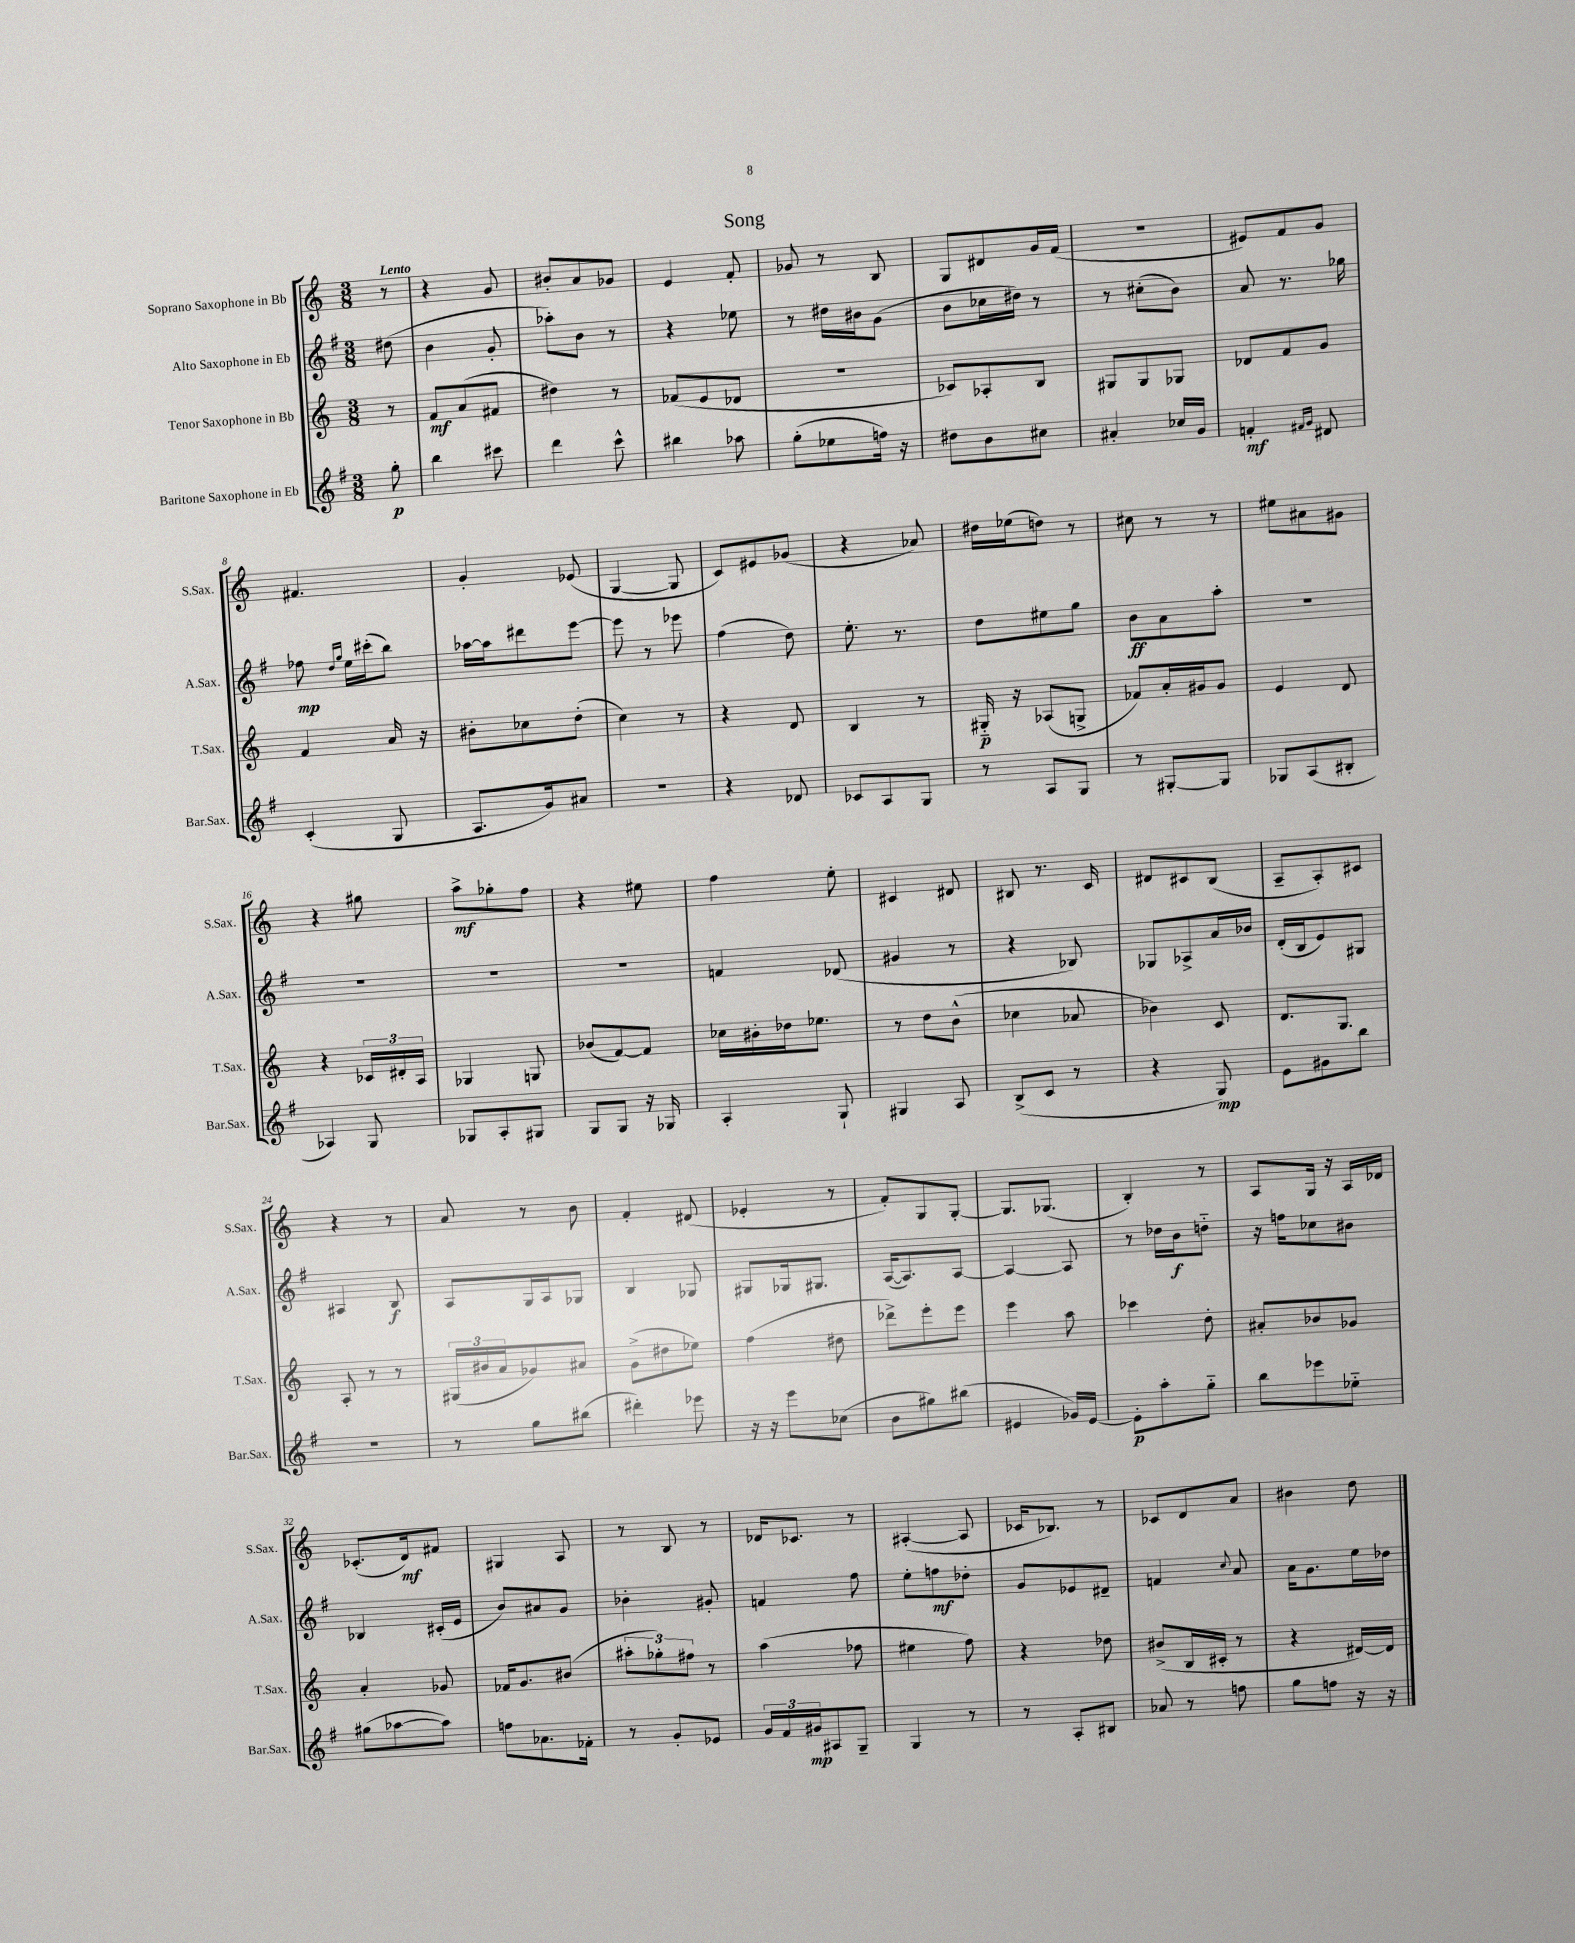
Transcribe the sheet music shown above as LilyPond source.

\header { title = "Song" }
<<
\new StaffGroup <<
\new Staff = "s0" \with { instrumentName = "Soprano Saxophone in Bb" shortInstrumentName = "S.Sax." } {
    \clef treble \key c \major \numericTimeSignature \time 3/8 \partial 8 \tempo "Lento"
    r8 |
    r4 g'8 |
    bis'8-. a'8 ges'8 |
    e'4 f'8-. |
    ges'8 r8 b8 |
    g8 dis'8 g'16 f'16( |
    R4. |
    eis'8) f'8 g'8 |
    fis'4. |
    g'4-. ees'8( |
    g4~ g8 |
    c'8) eis'8 ges'8( |
    r4 aes'8) |
    dis''16 ees''16( d''8) r8 |
    cis''8 r8 r8 |
    eis''8 ais'8 gis'8 |
    r4 gis''8 |
    a''8->\mf ges''8-. f''8 |
    r4 eis''8 |
    f''4 e''8-. |
    cis'4 dis'8 |
    bis8 r8. c'16 |
    dis'8 cis'8 b8( |
    a8-- a8-.) cis'8 |
    r4 r8 |
    a'8 r8 b'8 |
    f'4-. dis'8( |
    ees'4-. r8 |
    f'8-.) g8 g8~-. |
    g8. ges8.( |
    b4-.) r8 |
    a8 g16 r16 a16 des'16 |
    ces'8.-.( d'16\mf) fis'8 |
    gis4 a8 |
    r8 b8 r8 |
    des'16 ces'8. r8 |
    ais4~-.( ais8 |
    ces'16 bes8.) r8 |
    ces'8 d'8 a'8 |
    bis'4 d''8 \bar "|." |
}
\new Staff = "s1" \with { instrumentName = "Alto Saxophone in Eb" shortInstrumentName = "A.Sax." } {
    \clef treble \key g \major \numericTimeSignature \time 3/8 \partial 8
    dis''8( |
    b'4 g'8-. |
    aes''8-.) b'8 r8 |
    r4 ees''8 |
    r8 dis''16 bis'16 g'8( |
    b'8 ces''16 dis''16) r8 |
    r8 cis''8-.( b'8) |
    a'8 r8. ges''16 |
    fes''8\mp \grace { d''16 g''16 } e''16 cis'''16-.( b''8) |
    aes''16~ aes''16 dis'''8 e'''8~ |
    e'''8 r8 ees'''8 |
    fis''4( d''8) |
    e''8.-. r8. |
    d''8 eis''8 g''8 |
    b'8\ff a'8 a''8-. |
    R4. |
    R4. |
    R4. |
    R4. |
    f'4 des'8( |
    gis'4 r8 |
    r4 bes8) |
    ges8 aes8-> a'16 bes'16 |
    d'16-.( b16 e'8) gis8 |
    ais4 b8\f |
    a8 g16 a16 ges8 |
    b4 ges8 |
    gis8 ges16 gis8. |
    a16~( a8.) a8~ |
    a4~ a8 |
    r8 des''16 b'16\f d''8-_ |
    r16 f''16 ces''8 bis'8 |
    bes4 cis'16-.( e'16 |
    b'8) ais'8 g'8 |
    bes'4-. gis'8-. |
    f'4 fis''8 |
    e''8-. f''8\mf des''8-. |
    g'8 ees'8 dis'8-- |
    f'4 \appoggiatura { c''8 } a'8 |
    a'16 g'8. e''16 des''16 \bar "|." |
}
\new Staff = "s2" \with { instrumentName = "Tenor Saxophone in Bb" shortInstrumentName = "T.Sax." } {
    \clef treble \key c \major \numericTimeSignature \time 3/8 \partial 8
    r8 |
    f'8\mf a'8( fis'8 |
    dis''4) r8 |
    fes'8( e'8 des'8 |
    R4. |
    ces'8) aes8-. b8 |
    gis8 gis8 ges8 |
    des'8 f'8 g'8 |
    f'4 a'16 r16 |
    bis'8-. ces''8 d''8-.( |
    c''4) r8 |
    r4 d'8 |
    b4 r8 |
    gis16-_\p r16 aes8( g8-> |
    fes'8) a'16-. gis'16 gis'8 |
    e'4 d'8 |
    r4 \tuplet 3/2 { ces'16 dis'16-. a16 } |
    ges4 g8 |
    bes'8( f'8~) f'8 |
    ces''16 bis'16-. des''16 ees''8. |
    r8 d''8 b'8-^( |
    ces''4 aes'8 |
    bes'4) c'8 |
    d'8. g8. |
    a8-. r8 r8 |
    \tuplet 3/2 { gis16( bis'16 a'16 } ges'8) ais'8 |
    g'8->( dis''8 ees''8) |
    f''4( dis''8 |
    des'''8->) e'''8-. e'''8 |
    e'''4 a''8 |
    ces'''4 d''8-. |
    ais'8-. bes'8 ges'8 |
    a'4-. ges'8 |
    fes'16 g'8. bis'8( |
    \tuplet 3/2 { ais''8-. ges''8-.) fis''8 } r8 |
    a''4( fes''8 |
    eis''4 f''8) |
    r4 des''8 |
    bis'8->( b16 cis'16-. r8 |
    r4 dis'16~) dis'16 \bar "|." |
}
\new Staff = "s3" \with { instrumentName = "Baritone Saxophone in Eb" shortInstrumentName = "Bar.Sax." } {
    \clef treble \key g \major \numericTimeSignature \time 3/8 \partial 8
    g''8-.\p |
    b''4 cis'''8 |
    d'''4 c'''8-^ |
    bis''4 aes''8 |
    g''8-.( ees''8 f''16) r16 |
    dis''8 b'8 cis''8 |
    ais'4-. ces''16 g'16 |
    f'4-.\mf \grace { fis'16 g'16 } dis'8 |
    c'4-.( g8 |
    a8. g'16) ais'8 |
    R4. |
    r4 des'8 |
    ces'8 a8 g8 |
    r8 a8 g8 |
    r8 gis8~-. gis8 |
    ges8 a8( bis8-. |
    aes4) g8 |
    ges8 a8-. gis8 |
    g8 g8 r16 ges16 |
    a4-. g8-! |
    gis4 a8 |
    b8->( c'8 r8 |
    r4 g8\mp) |
    e'8 gis'8 b''8 |
    R4. |
    r8 g''8 bis''8( |
    dis'''4-.) ees'''8 |
    r16 r16 e'''8 ces''8( |
    b'8 gis''8) bis''8( |
    eis'4 ges'16) eis'16~ |
    eis'8-.\p a''8-. g''8-_ |
    b''8 ees'''8 ees''8-_ |
    gis''8( aes''8~ aes''8) |
    f''8 aes'8. fes'16-. |
    r8 g'8-. ees'8 |
    \tuplet 3/2 { g'16 fis'16 gis'16\mp } ais8 g8-- |
    g4 r8 |
    r8 a8-. bis8 |
    aes'8 r8 f''8 |
    g''8 f''8 r16 r16 \bar "|." |
}
>>
>>
